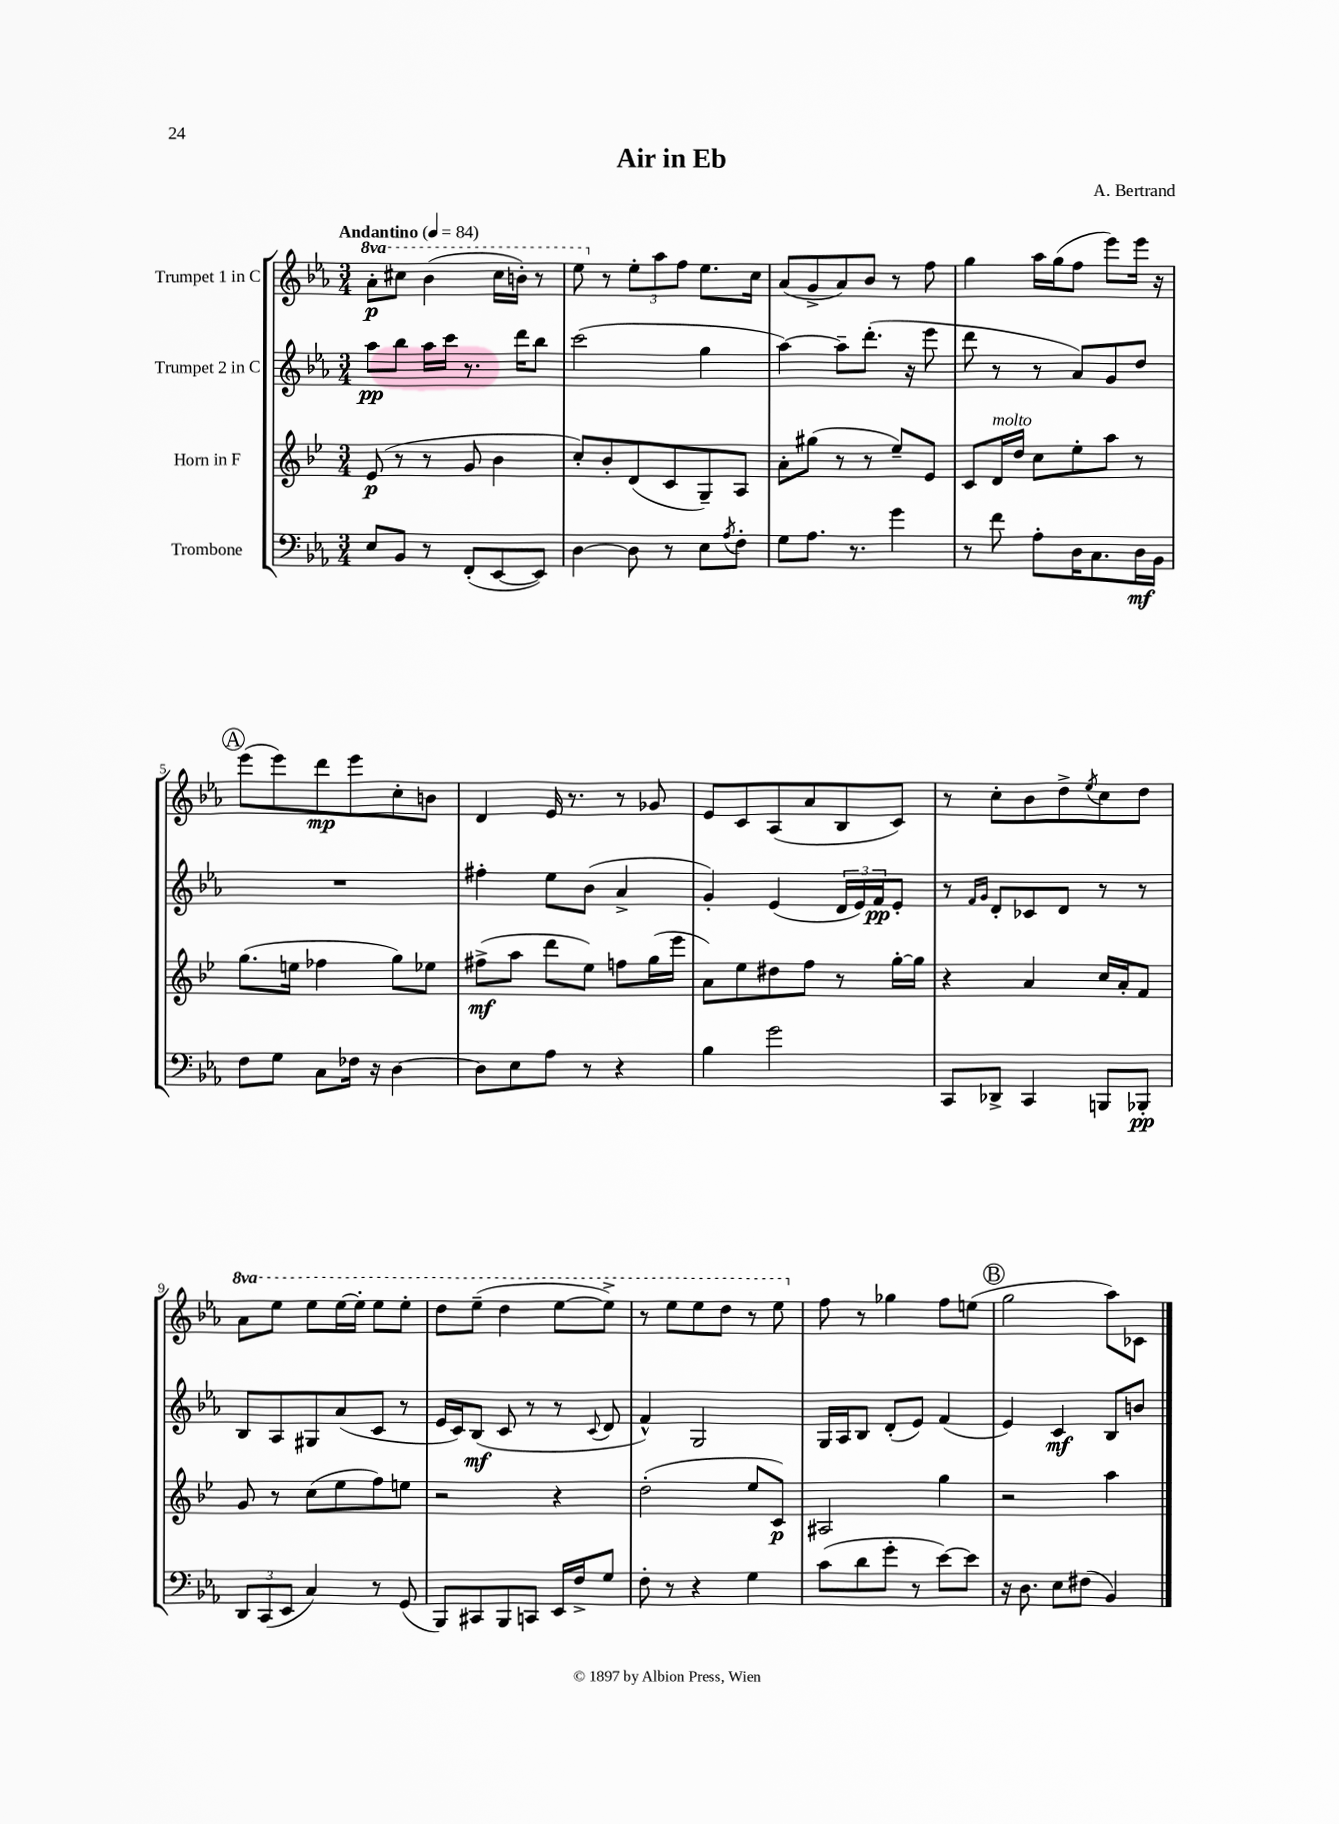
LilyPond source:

\header { title = "Air in Eb" composer = "A. Bertrand" }
<<
\new StaffGroup <<
\new Staff = "s0" \with { instrumentName = "Trumpet 1 in C" } {
    \clef treble \key ees \major \numericTimeSignature \time 3/4 \set Staff.ottavationMarkups = #ottavation-simple-ordinals \tempo "Andantino" 4 = 84
    \ottava #1 aes''8-.\p cis'''8 bes''4( cis'''16 b''16-.) r8 |
    ees'''8 \ottava #0 r8 \tuplet 3/2 { ees''8-. aes''8 f''8 } ees''8. c''16 |
    aes'8( g'8-> aes'8) bes'8 r8 f''8 |
    g''4 aes''16 g''16( f''8 ees'''8) ees'''16 r16 |
    \mark \markup { \circle "A" } ees'''8( ees'''8) d'''8\mp ees'''8 c''8-. b'8 |
    d'4 ees'16 r8. r8 ges'8 |
    ees'8 c'8 aes8( aes'8 bes8 c'8) |
    r8 c''8-. bes'8 d''8-> \acciaccatura { ees''8 } c''8 d''8 |
    \ottava #1 aes''8 ees'''8 ees'''8 ees'''16~ ees'''16-. ees'''8 ees'''8-. |
    d'''8 ees'''8--( d'''4 ees'''8~ ees'''8->) |
    r8 ees'''8 ees'''8 d'''8 r8 ees'''8 \ottava #0 |
    f''8 r8 ges''4 f''8 e''8( |
    \mark \markup { \circle "B" } g''2 aes''8) ces'8 \bar "|." |
}
\new Staff = "s1" \with { instrumentName = "Trumpet 2 in C" } {
    \clef treble \key ees \major \numericTimeSignature \time 3/4
    aes''8\pp bes''8 aes''16 c'''16 r8. d'''16 bes''8 |
    c'''2( g''4 |
    aes''4~) aes''8-- d'''8.-.( r16 ees'''8 |
    d'''8 r8 r8 aes'8) g'8 d''8 |
    \mark \markup { \circle "A" } R2. |
    fis''4-. ees''8 bes'8( aes'4-> |
    g'4-.) ees'4( \tuplet 3/2 { d'16 ees'16) f'16\pp } ees'8-. |
    r8 \grace { f'16 g'16 } d'8-. ces'8 d'8 r8 r8 |
    bes8 aes8 gis8 aes'8( c'8 r8 |
    ees'16 c'16) bes8\mf( c'8 r8 r8 \appoggiatura { c'8 } d'8 |
    f'4-^) g2 |
    g16 aes16 bes8 d'8-.( ees'8) f'4( |
    \mark \markup { \circle "B" } ees'4) c'4\mf bes8 b'8 \bar "|." |
}
\new Staff = "s2" \with { instrumentName = "Horn in F" } {
    \clef treble \key bes \major \numericTimeSignature \time 3/4
    ees'8\p( r8 r8 g'8 bes'4 |
    c''8-.) bes'8-. d'8( c'8 g8--) a8 |
    a'8-. gis''8( r8 r8 ees''8--) ees'8 |
    c'8 d'16^\markup { \italic "molto" } d''16 c''8 ees''8-. a''8 r8 |
    \mark \markup { \circle "A" } g''8.( e''16 fes''4 g''8) ees''8 |
    fis''8->\mf( a''8 d'''8 ees''8) f''8 g''16( ees'''16 |
    a'8) ees''8 dis''8 f''8 r8 g''16~-. g''16 |
    r4 a'4 c''16 a'16-. f'8 |
    g'8 r8 c''8( ees''8 f''8) e''8 |
    r2 r4 |
    d''2-.( ees''8 c'8\p) |
    ais2 g''4 |
    \mark \markup { \circle "B" } r2 a''4 \bar "|." |
}
\new Staff = "s3" \with { instrumentName = "Trombone" } {
    \clef bass \key ees \major \numericTimeSignature \time 3/4
    ees8 bes,8 r8 f,8-.( ees,8~ ees,8) |
    d4~ d8 r8 ees8 \acciaccatura { aes8 } f8-. |
    g8 aes8. r8. g'4 |
    r8 f'8 aes8-. d16 c8. d16\mf bes,16 |
    \mark \markup { \circle "A" } f8 g8 c8 fes16 r16 d4~ |
    d8 ees8 aes8 r8 r4 |
    bes4 g'2 |
    c,8 des,8-> c,4 b,,8 bes,,8-.\pp |
    \tuplet 3/2 { d,8 c,8( ees,8 } c4) r8 g,8( |
    bes,,8) cis,8 bes,,8 c,8 ees,16 f16-> g8 |
    f8-. r8 r4 g4 |
    c'8( d'8 g'8-. r8 ees'8~) ees'8 |
    \mark \markup { \circle "B" } r16 d8. ees8 fis8( bes,4) \bar "|." |
}
>>
>>
